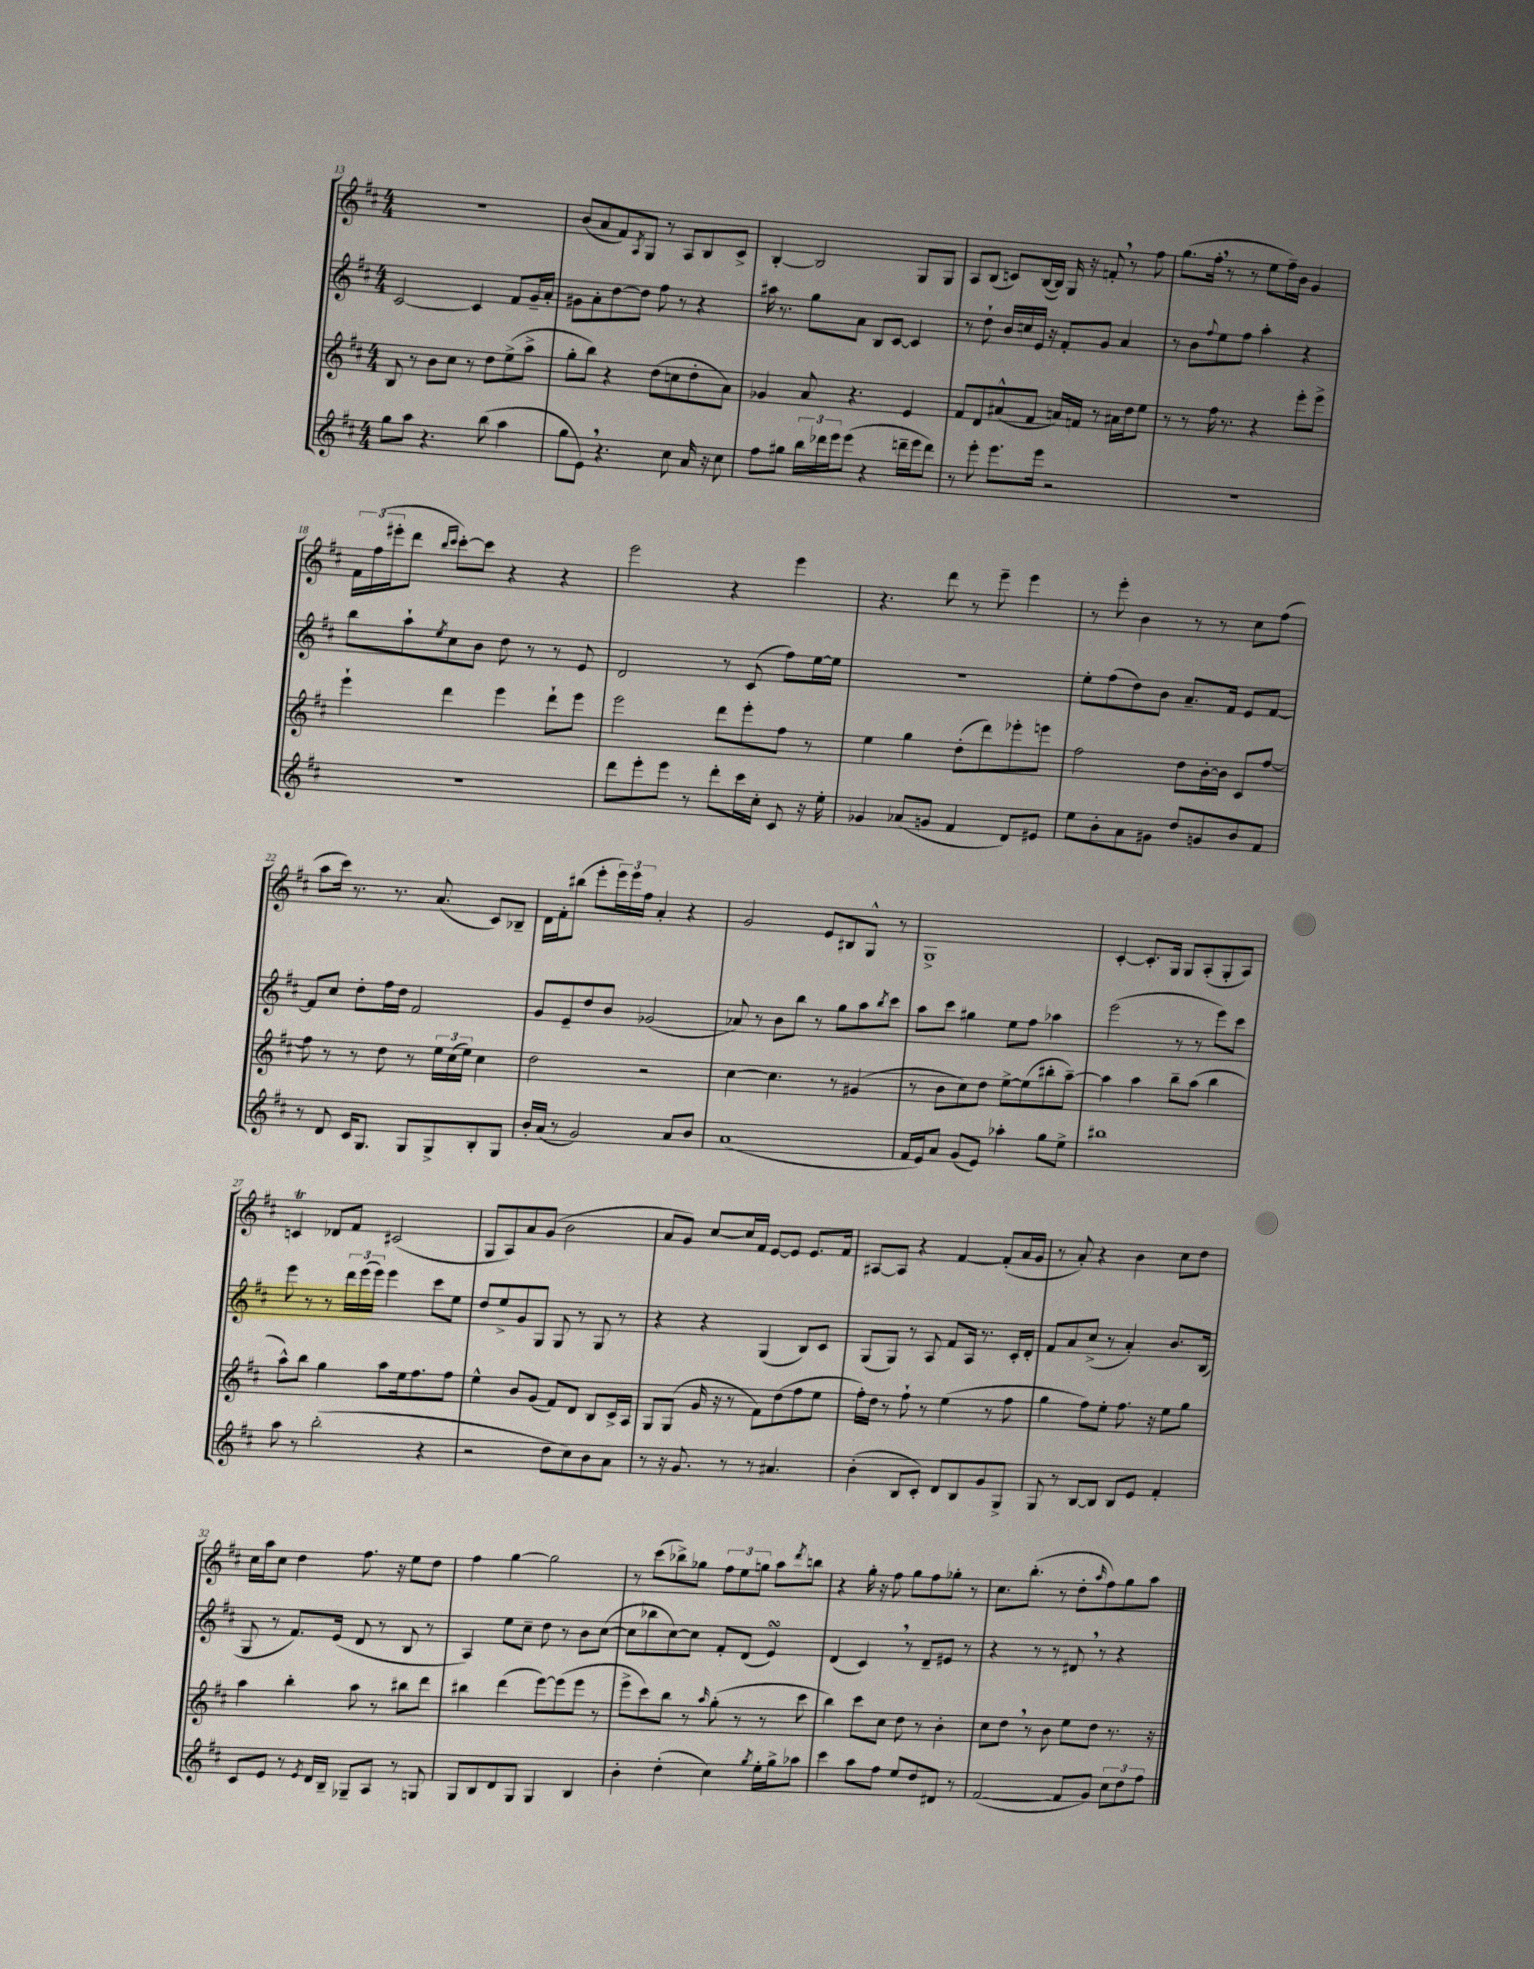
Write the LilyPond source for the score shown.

<<
\new StaffGroup <<
\new Staff = "s0" {
    \clef treble \key d \major \numericTimeSignature \time 4/4
    R1 |
    b'8( a'8 fis'8) \acciaccatura { a8 } g8 r8 a8 b8 cis'8-> |
    b4~-. b2 g8 g8 |
    a8 b8( c'8) b16~( b16) g16 r16 f'8-. \breathe r8 fis''8 |
    g''8.( fis''16-. \breathe r8 r8 e''8 fis''16--) b'16 g'4 |
    \tuplet 3/2 { fis'16 fis''16( eis'''16-. } d'''8 \grace { b''16 cis'''16 } cis'''8~-.) cis'''8 r4 r4 |
    e'''2 r4 e'''4 |
    r4. d'''8 r8 e'''8-- e'''4 |
    r8 e'''8-. b'4 r8 r8 cis''8 fis''8( |
    a''8 cis'''16) r8. r8. a'8.( cis'8) bes8-- |
    d'16 fis'16-. bis''8( e'''8-. \tuplet 3/2 { e'''16) e'''16 fis''16 } a'4-. r4 |
    g'2 e'8 bis8 g8-^ r8 |
    g1-> |
    cis'4~-. cis'8.-. g16 g8 a8-.( g8-. a8) |
    c'4\trill des'8 fis'8 cis'2( |
    g8 a8) a'8 g'8( b'2 |
    a'8 g'8) cis''8~ cis''16 fis'16 e'8~ e'8 e'8. fis'16 |
    ais8~ ais8 r4 fis'4~ fis'8-.( a'16 g'16 |
    r8 a'8-.) r4 b'4 cis''8 d''8 |
    cis''16 a''16 cis''8 d''4 fis''8. r16 e''8 d''8 |
    fis''4 g''4~ g''2 |
    r8 cis'''8( bes''8->) ges''8 \tuplet 3/2 { fis''8 e''8 g''8 } a''8 \acciaccatura { d'''8 } b''8 |
    r4 g''16-. r16 fis''8 g''8 fis''8 ges''8-. r8 |
    cis''8. b''8.-.( r8 d''8-. \grace { a''16 } fis''8) g''8 a''8 \bar "|." |
}
\new Staff = "s1" {
    \clef treble \key d \major \numericTimeSignature \time 4/4
    cis'2~ cis'4 fis'8 g'16-- a'16-. |
    gis'8 a'8-. d''8~ d''8 fis''8 r8 r4 |
    ais''16 r8. g''8 a'8 b8 cis'8~ cis'4 |
    r8 d''8-! b'16 c''16 e'16 r16 fis'8-. g'8 a'4 |
    r8 b'8 \appoggiatura { fis''8 } e''8 fis''8 a''4-. r4 |
    b''8 a''8-! \acciaccatura { e''8 } cis''8 b'8 d''8 r8 r8 e'8 |
    d'2 r8 cis'8( fis''8) e''16~ e''16 |
    R1 |
    e''8-. fis''8( d''8) b'8 a'8.-- fis'16 e'8 fis'8~ |
    fis'8 cis''8 d''8-. fis''16 d''16 fis'2 |
    g'8 e'8-- d''8 b'8 ges'2( |
    aes'8) r8 b'8 b''8 r8 g''8 a''8 \acciaccatura { b''8 } cis'''8 |
    a''8 cis'''8 gis''4 e''8 fis''8 aes''4 |
    e'''2( r8 r8 e'''8) cis'''8 |
    e'''8 r8 r8 \tuplet 3/2 { d'''16 e'''16( e'''16) } e'''4 cis'''8 e''8 |
    d''8 e''8-> g'8 g8 g8 r8 g8 r8 |
    r4 r4 g4( b8) cis'8 |
    g8( g8) r8 a8 fis'8 a16 r8. cis'16-. d'16-. |
    fis'8 a'8 cis''8->( r8 a'4-.) b'8. b16( |
    g8 r8 fis'8.) e'16( d'8 r8 b8 r8 |
    a4) e''8 cis''8-- d''8 r8 b'8 cis''8~( |
    cis''8 bes''8 cis''8~) cis''8 fis'8-. d'8( e'4\turn) |
    d'4( cis'4) \breathe r8 d'8-- eis'8 r8 |
    r4 r8 r8 dis'8 \breathe r8 r4 \bar "|." |
}
\new Staff = "s2" {
    \clef treble \key d \major \numericTimeSignature \time 4/4
    b8 r8 b'8 cis''8 r8 d''8 e''8->( a''8-> |
    g''8-. b''8) r4 d''8( c''8 d''8-. a'8) |
    ges'4 a'8 r4. e'4 |
    fis'8 d'8 ais'8-^( fis'8 a'16) f'16 r8 ais'16 d''16 e''8 |
    r8 r8 fis''16 r8. r4 e'''8-. e'''8-> |
    e'''4-! d'''4 e'''4 d'''8-! e'''8 |
    e'''2 d'''8 e'''8-. fis''8 r8 |
    e''4 g''4 d''8-.( d'''8) ees'''8-. e'''8 |
    fis''2 d''8 b'16~-. b'16 cis'8 fis''8~ |
    fis''8 r8 r8 d''8 r8 \tuplet 3/2 { e''16 cis''16( e''16) } cis''4 |
    d''2 r2 |
    cis''4~ cis''4. r8 gis'4( |
    r8 b'8 cis''8) d''8 e''8~-> e''8( bis''8-. a''8~--) |
    a''4 a''4 b''8-- a''8( b''4 |
    a''8-^) b''8 g''4 a''8 e''16 fis''8. fis''8 |
    e''4-^ b'8 g'8( fis'8) d'8 b8 cis'16-> a16 |
    g8 g8( g'16 r16 r8 fis'8) d''8( fis''8 e''8 |
    fis''16-.) d''16 r8 fis''8-! r8 e''4( r8 fis''8 |
    g''4 fis''8) e''8-. fis''8. r16 e''8 g''8 |
    a''4 b''4-. a''8 r8 bis''8 d'''8 |
    bis''4 d'''4( e'''8~) e'''8( e'''8 r8 |
    e'''8-> cis'''8) b''8 r8 \grace { a''16 } g''8-.( r8 r8 cis'''8 |
    b''4) cis'''8 cis''8 d''8 r8 b'4-. |
    cis''8 d''8 \breathe r8 b'8 e''8 d''8 r8. r16 \bar "|." |
}
\new Staff = "s3" {
    \clef treble \key d \major \numericTimeSignature \time 4/4
    g''8 a''8 r4. b''8( a''4 |
    g''8 e'8) \breathe r4. cis''8 a'16 r16 cis''8 |
    fis''8 gis''8 \tuplet 3/2 { b''16 des'''16 e'''16 } e'''8( r4 d'''16-- e'''16 d'''8) |
    r8 e'''8-. e'''8. e'''16 r2 |
    R1 |
    R1 |
    d'''8 e'''8-. e'''8 r8 d'''8-. cis'''16 cis''16-. cis'8 r16 e''16-. |
    ges'4 aes'8( g'8 fis'4 d'8) eis'8 |
    e''8 b'8-. a'8 gis'8 d''8 g'8 b'8 fis'8 |
    r8 d'8 cis'16 g8. g8 g8-> b8-. g8 |
    b'16-. a'16( r8 g'2) a'8 b'8 |
    a'1( |
    fis'16 e'16) a'8 g'8( e'8) aes''4-. g''8 e''8-> |
    bis''1 |
    a''8 r8 b''2-.( r4 |
    r2 d''8 cis''8) b'8 a'8 |
    r8 r16 g'8. r8 r8 ais'4. |
    b'4-.( b8 cis'8-.) d'8 b8 g'8 g8-> |
    g8 r8 b8~ b8 b8 e'8 fis'4-. |
    cis'8 e'8 r8 \acciaccatura { e'8 } d'16 b16-- ges8-- a8 r8 g8 |
    g8 b8 d'8 g8 g4 b4 |
    b'4-. d''4-.( cis''4) \acciaccatura { g''8 } e''16-. g''16-> aes''8 |
    cis'''4 a''8 fis''8 e''8 d''8 dis'8 r8 |
    fis'2~( fis'8 g'8) \tuplet 3/2 { cis''8 d''8 fis''8 } \bar "|." |
}
>>
>>
\layout { \context { \Score currentBarNumber = #13 } }
